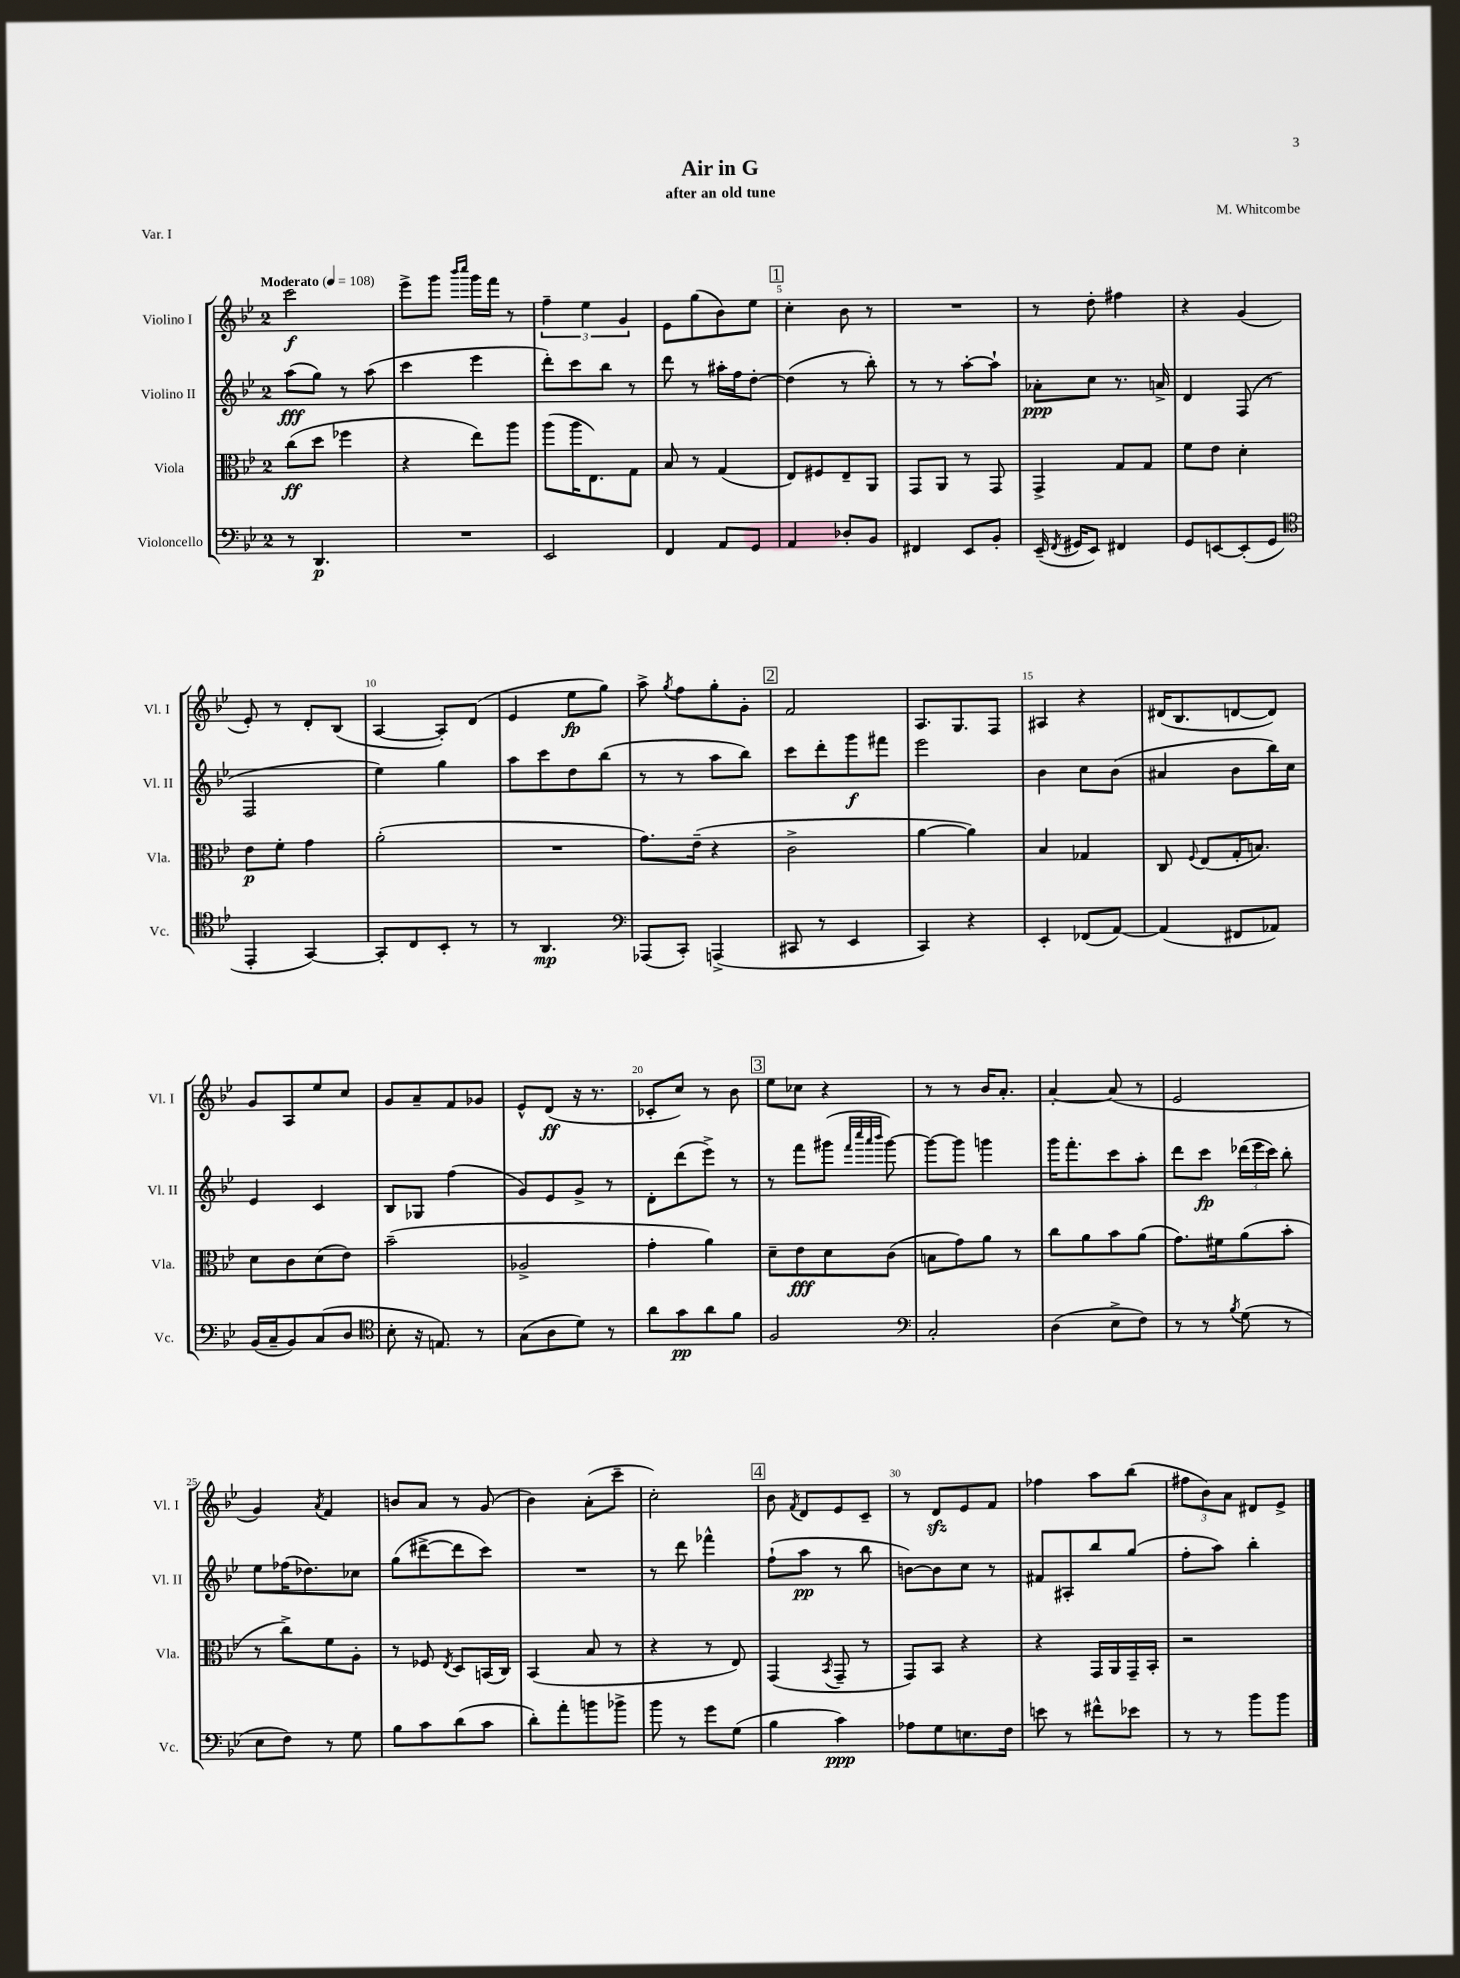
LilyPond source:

\header { title = "Air in G" composer = "M. Whitcombe" subtitle = "after an old tune" piece = "Var. I" }
<<
\new StaffGroup <<
\new Staff = "s0" \with { instrumentName = "Violino I" shortInstrumentName = "Vl. I" } {
    \clef treble \key bes \major \once \override Staff.TimeSignature.style = #'single-digit \time 2/4 \tempo "Moderato" 4 = 108
    \autoBeamOff c'''2\f |
    ees'''8[-> g'''8] \grace { bes'''16[ c''''16] } g'''16[ f'''16] r8 |
    \tuplet 3/2 { f''4-- ees''4 g'4 } |
    ees'8[ g''8( bes'8) ees''8] |
    \mark \markup { \box "1" } c''4-. bes'8 r8 |
    R2 |
    r8 d''8-. fis''4 |
    r4 g'4( |
    ees'8-.) r8 d'8[-. bes8]( |
    a4~ a8[-.) d'8]( |
    ees'4 ees''8[\fp g''8]) |
    a''8-> \acciaccatura { g''8 } f''8[ g''8-. g'8]-. |
    \mark \markup { \box "2" } f'2 |
    a8.[ g8. f8] |
    ais4 r4 |
    dis'16[( bes8. d'8~ d'8]) |
    g'8[ a8 ees''8 c''8] |
    g'8[ a'8-- f'8 ges'8] |
    ees'8[-^ d'8]\ff( r16 r8. |
    ces'8[-. c''8]) r8 bes'8 |
    \mark \markup { \box "3" } ees''8[ ces''8] r4 |
    r8 r8 bes'16[ a'8.]-. |
    a'4~-. a'8( r8 |
    ees'2 |
    g'4) \acciaccatura { a'8 } f'4 |
    b'8[ a'8] r8 g'8( |
    bes'4) a'8[-.( c'''8]-- |
    c''2-.) |
    \mark \markup { \box "4" } bes'8 \acciaccatura { f'8 } d'8[ ees'8 c'8]-- |
    r8 d'8[\sfz ees'8 f'8] |
    fes''4 a''8[ bes''8]( |
    \tuplet 3/2 { fis''8[ bes'8) a'8] } dis'8[ ees'8]-> \bar "|." |
}
\new Staff = "s1" \with { instrumentName = "Violino II" shortInstrumentName = "Vl. II" } {
    \clef treble \key bes \major \once \override Staff.TimeSignature.style = #'single-digit \time 2/4
    \autoBeamOff a''8[\fff( g''8]) r8 a''8( |
    c'''4 ees'''4 |
    d'''8[-.) c'''8 bes''8] r8 |
    d'''8 r8 ais''16[-. f''16 d''8]~-. |
    \mark \markup { \box "1" } d''4( r8 bes''8-.) |
    r8 r8 a''8[~-. a''8]-! |
    aes'8[-.\ppp c''8] r8. a'16-> |
    d'4 f8( r8 |
    f2 |
    ees''4) g''4 |
    a''8[ c'''8 d''8 bes''8]( |
    r8 r8 a''8[ bes''8]) |
    \mark \markup { \box "2" } c'''8[ d'''8-. g'''8\f fis'''8] |
    ees'''2 |
    bes'4 c''8[ bes'8]( |
    ais'4 bes'8[ bes''16) c''16] |
    ees'4 c'4 |
    bes8[ ges8] f''4( |
    g'8[) ees'8 g'8]-> r8 |
    d'8[-. d'''8( ees'''8]->) r8 |
    \mark \markup { \box "3" } r8 f'''8[ gis'''8]( \grace { f'''32[ c''''32 a'''32 bes'''32] } gis'''8~) |
    gis'''8[~ gis'''8] g'''4 |
    g'''16[ f'''8.-. c'''8 a''8]-. |
    d'''8[ c'''8]\fp \tuplet 3/2 { des'''16[( ees'''16 c'''16]) } bes''8-. |
    ees''8[ fes''16( des''8.) ces''8] |
    g''8[( dis'''8~-> dis'''8 c'''8]) |
    R2 |
    r8 d'''8 fes'''4-^ |
    \mark \markup { \box "4" } f''8[-!( a''8]\pp r8 bes''8 |
    b'8[~) b'8 c''8] r8 |
    fis'8[ ais8-. bes''8 g''8]( |
    f''8[-. a''8]) bes''4-. \bar "|." |
}
\new Staff = "s2" \with { instrumentName = "Viola" shortInstrumentName = "Vla." } {
    \clef alto \key bes \major \once \override Staff.TimeSignature.style = #'single-digit \time 2/4
    \autoBeamOff c''8[\ff( d''8] fes''4 |
    r4 ees''8[) a''8] |
    a''8[( a''16 ees8.) g8] |
    bes8 r8 g4( |
    \mark \markup { \box "1" } ees8[) fis8 ees8-- a,8] |
    g,8[ a,8] r8 g,8 |
    g,4-> g8[ g8] |
    f'8[ ees'8] d'4-. |
    ees'8[\p f'8]-. g'4 |
    a'2-.( |
    R2 |
    g'8.[) ees'16]--( r4 |
    \mark \markup { \box "2" } c'2-> |
    a'4~ a'4) |
    bes4 ges4 |
    c8 \appoggiatura { f8 } ees8[( g16-. b8.]) |
    d'8[ c'8 d'8( ees'8]) |
    bes'2--( |
    aes2-> |
    g'4-. a'4) |
    \mark \markup { \box "3" } d'8[-- ees'8\fff d'8 c'8]( |
    b8[ g'8) a'8] r8 |
    c''8[ a'8 bes'8 a'8]( |
    g'8.[) fis'16 a'8( bes'8]-. |
    r8 c''8[->) f'8 a8]-. |
    r8 fes8 \acciaccatura { ees8 } d8[ b,16( c16]) |
    bes,4( bes8 r8 |
    r4 r8 ees8) |
    \mark \markup { \box "4" } g,4( \acciaccatura { bes,8 } g,8-- r8 |
    g,8[) bes,8] r4 |
    r4 g,16[ a,16 g,16-- bes,16]-. |
    r2 \bar "|." |
}
\new Staff = "s3" \with { instrumentName = "Violoncello" shortInstrumentName = "Vc." } {
    \clef bass \key bes \major \once \override Staff.TimeSignature.style = #'single-digit \time 2/4
    \autoBeamOff r8 d,4.\p |
    R2 |
    ees,2 |
    f,4 a,8[ g,8] |
    \mark \markup { \box "1" } a,4 des8[-. bes,8] |
    fis,4 ees,8[ bes,8]-. |
    ees,16--( \acciaccatura { f,8 } gis,16[ ees,8]) fis,4 |
    g,8[ e,8~ e,8-.( g,8] |
    \clef tenor ees,4-. g,4~) |
    g,8[-. c8 bes,8]-. r8 |
    r8 a,4.\mp |
    \clef bass aes,,8[( c,8]-.) a,,4->( |
    \mark \markup { \box "2" } cis,8 r8 ees,4 |
    c,4) r4 |
    ees,4-. fes,8[( a,8]~) |
    a,4( fis,8[ aes,8]) |
    bes,16[( c16-- bes,8) c8( d8] |
    \clef tenor bes8-. r16 e8.) r8 |
    g8[( a8 d'8]) r8 |
    a'8[ g'8\pp a'8 f'8] |
    \mark \markup { \box "3" } f2 |
    \clef bass c2-. |
    d4( ees8[-> f8]) |
    r8 r8 \acciaccatura { bes8 } g8( r8 |
    ees8[ f8]) r8 g8 |
    bes8[ c'8 d'8( c'8] |
    d'8[-.) a'8-. b'8 bes'8]-> |
    bes'8 r8 g'8[ g8]( |
    \mark \markup { \box "4" } bes4 c'4\ppp) |
    aes8[ g8 e8. f16] |
    e'8 r8 fis'8[-^ ees'8] |
    r8 r8 bes'8[ bes'8] \bar "|." |
}
>>
>>
\layout { \context { \Score \override BarNumber.break-visibility = ##(#f #t #t) barNumberVisibility = #(every-nth-bar-number-visible 5) } }
